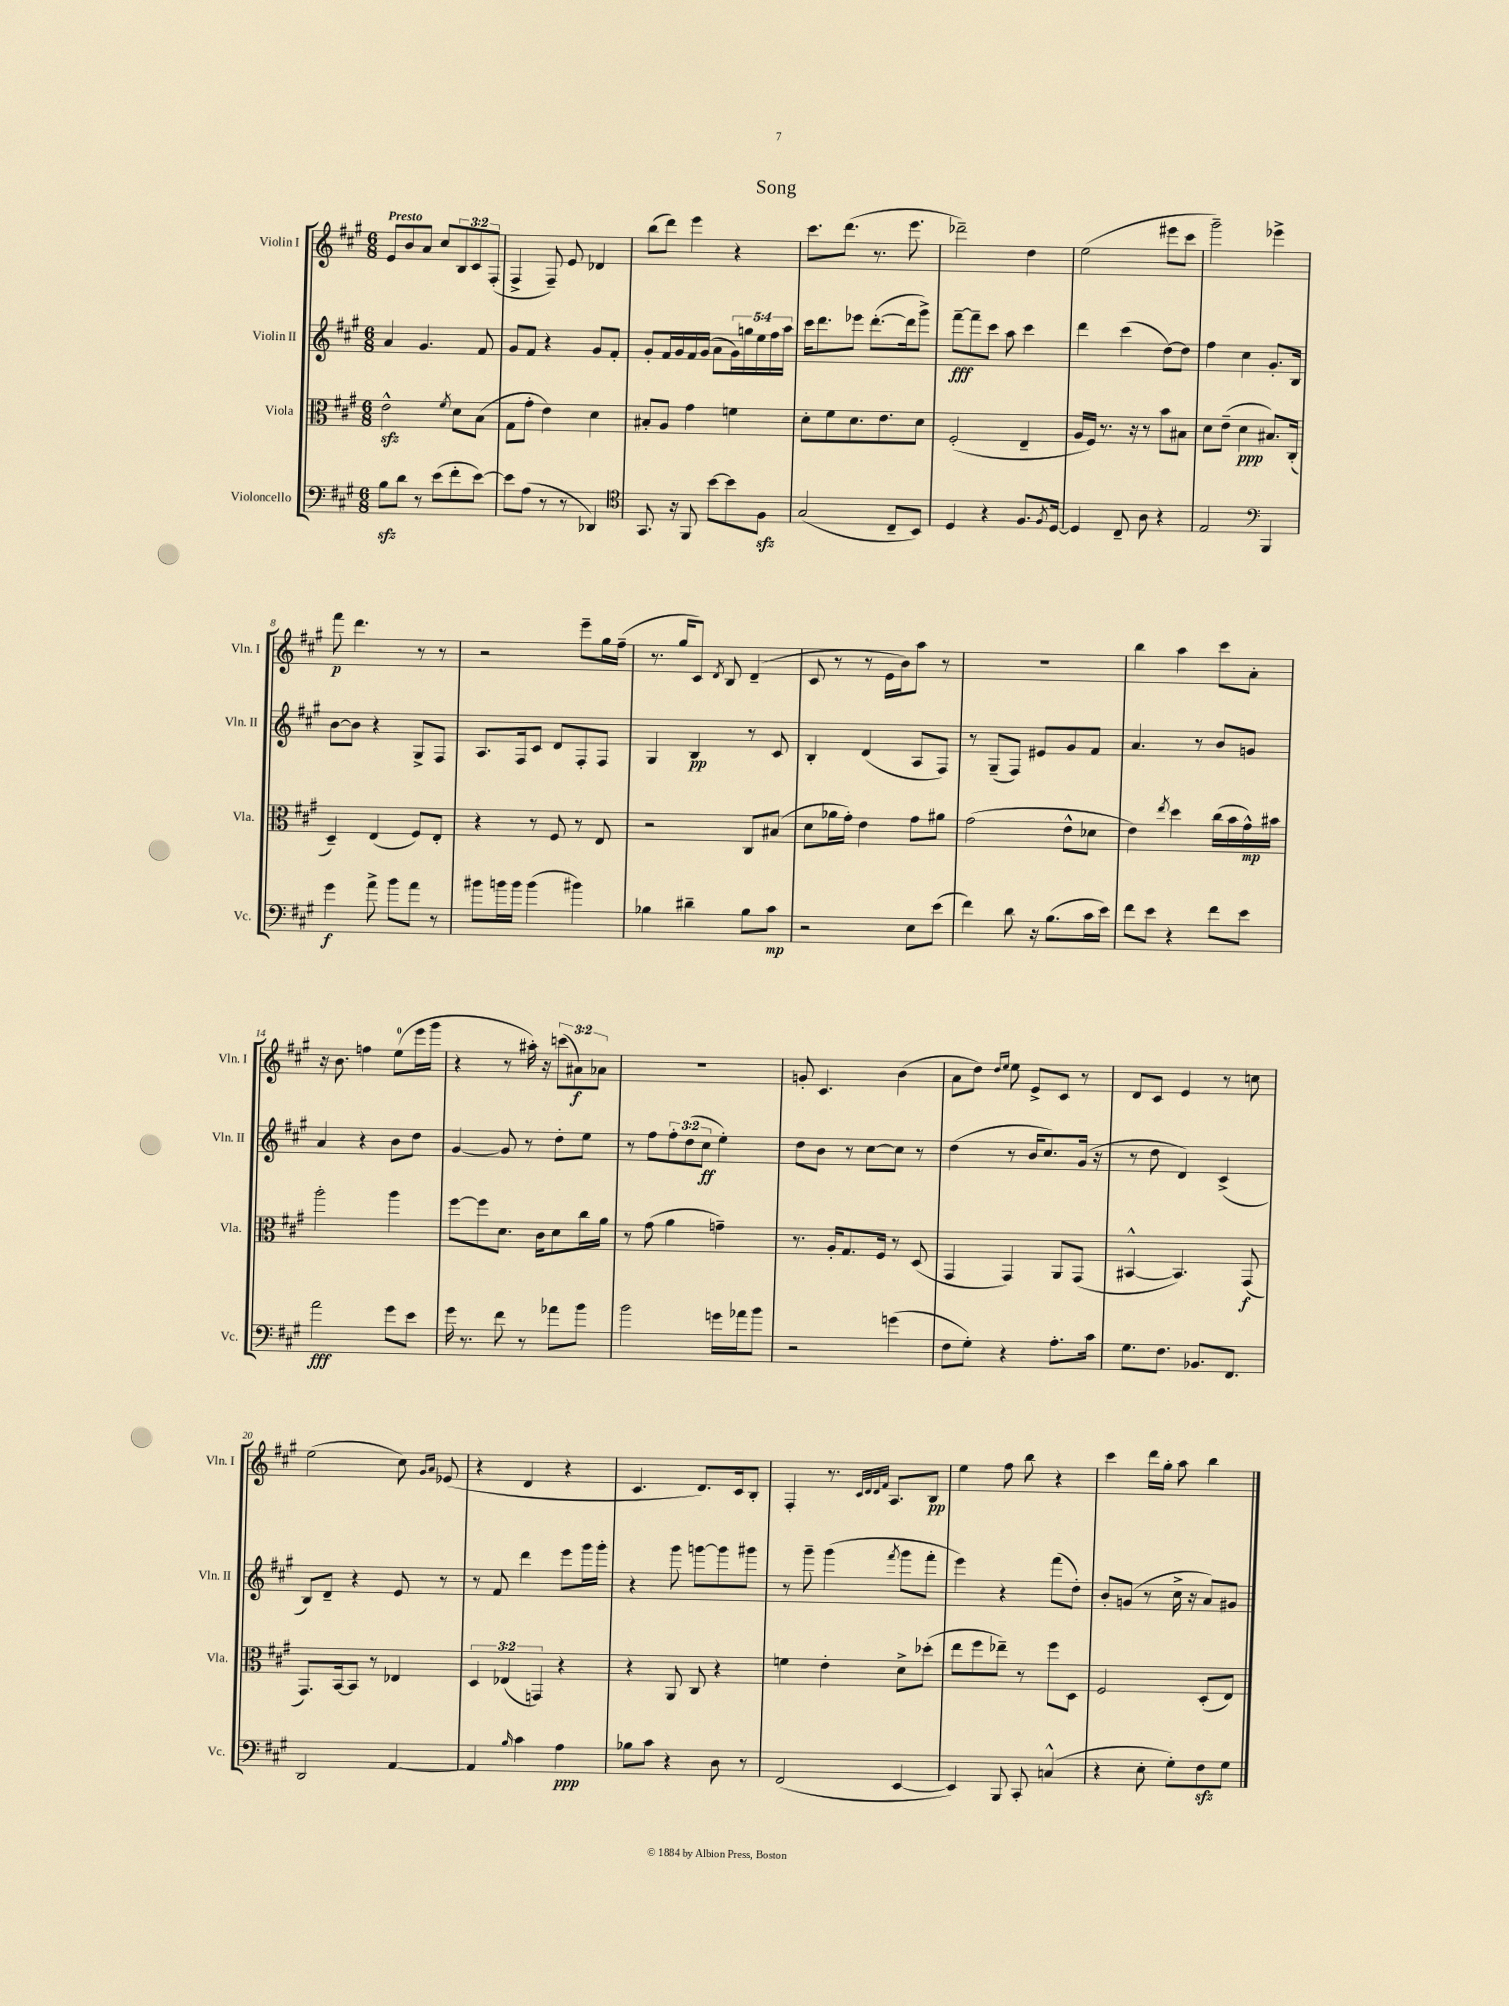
\header { title = "Song" }
<<
\new StaffGroup <<
\new Staff = "s0" \with { instrumentName = "Violin I" shortInstrumentName = "Vln. I" } {
    \clef treble \key a \major \numericTimeSignature \time 6/8 \override Staff.TupletNumber.text = #tuplet-number::calc-fraction-text \tempo "Presto"
    e'8 b'8 a'8 cis''8 \tuplet 3/2 { b8 cis'8 fis8-.( } |
    fis4-> fis8--) e'8 des'4 |
    b''8( d'''8) e'''4 r4 |
    cis'''8. d'''8.( r8. e'''8. |
    des'''2--) d''4 |
    e''2( eis'''8 cis'''8 |
    gis'''2--) ees'''4-> |
    fis'''8\p d'''4. r8 r8 |
    r2 e'''8-- gis''16 fis''16--( |
    r8. gis''16 cis'8) \acciaccatura { d'8 } b8 d'4--( |
    cis'8 r8 r8 e'16 b'16) a''8 r8 |
    R2. |
    b''4 a''4 cis'''8 a'8-. |
    r16 b'8. f''4 e''8-0( e'''16 gis'''16 |
    r4 r8 ais''16-.) r16 \tuplet 3/2 { c'''8( ais'8\f) aes'8 } |
    R2. |
    g'8-. cis'4. b'4( |
    a'8 d''8) \grace { d''16 e''16 } e''8 e'8-> cis'8 r8 |
    d'8 cis'8 e'4 r8 c''8 |
    e''2( cis''8) \grace { gis'16 a'16 } ees'8( |
    r4 d'4 r4 |
    cis'4. d'8.) cis'16 b8-. |
    fis4-. r8. \grace { cis'32 d'32 d'32 fis'32 } a8. b8\pp |
    e''4 fis''8 b''8 r4 |
    cis'''4 d'''16 gis''16-. a''8 b''4 \bar "|." |
}
\new Staff = "s1" \with { instrumentName = "Violin II" shortInstrumentName = "Vln. II" } {
    \clef treble \key a \major \numericTimeSignature \time 6/8 \override Staff.TupletNumber.text = #tuplet-number::calc-fraction-text
    a'4 gis'4. fis'8 |
    gis'8 fis'8 r4 gis'8 fis'8-. |
    gis'8-. fis'16 gis'16 fis'16 gis'16( a'8 \tuplet 5/4 { gis'16) g''16 e''16 fis''16 a''16 } |
    cis'''16 d'''8. ees'''8 d'''8.~-.( d'''16 gis'''8->) |
    fis'''8~--\fff fis'''8-- cis'''8 a''8 cis'''4 |
    d'''4 cis'''4( d''8~) d''8 |
    fis''4 cis''4 gis'8.-. b16 |
    b'8~ b'8 r4 gis8-> fis8 |
    a8. fis16 cis'8 d'8 fis8-. fis8 |
    gis4 b4\pp r8 cis'8 |
    b4-. d'4( a8 fis8) |
    r8 gis8--( fis8) eis'8 gis'8 fis'8 |
    a'4. r8 b'8 g'8 |
    a'4 r4 b'8 d''8 |
    gis'4~ gis'8 r8 d''8-. e''8 |
    r8 fis''8 \tuplet 3/2 { fis''8-. d''8( cis''8\ff } e''4-.) |
    d''8 b'8 r8 cis''8~ cis''8 r8 |
    d''4( r8 b'16 cis''8.) gis'16( r16 |
    r8 d''8 d'4) cis'4->( |
    b8) d'8-- r4 e'8 r8 |
    r8 fis'8 d'''4 e'''8 gis'''16 gis'''16-. |
    r4 gis'''8 g'''8~ g'''8 gis'''8 |
    r8 gis'''8-- gis'''4( \acciaccatura { fis'''8 } gis'''8 fis'''8-. |
    e'''4) r4 fis'''8( d''8-.) |
    b'8-. g'8( r8 cis''16-> r16 a'8) gis'8 \bar "|." |
}
\new Staff = "s2" \with { instrumentName = "Viola" shortInstrumentName = "Vla." } {
    \clef alto \key a \major \numericTimeSignature \time 6/8 \override Staff.TupletNumber.text = #tuplet-number::calc-fraction-text
    e'2-^\sfz \acciaccatura { fis'8 } d'8 b8( |
    gis8 gis'8-. e'4) d'4 |
    bis8-. a8 gis'4 f'4 |
    d'8-. fis'8 d'8. e'8. d'8 |
    fis2-.( e4-- |
    a16 fis16) r8. r16 r8 b'8 bis8 |
    d'8 e'8--( d'4\ppp bis8.) cis16-.( |
    d4--) e4( fis8) e8-. |
    r4 r8 fis8 r8 e8 |
    r2 cis8 bis8( |
    d'8 aes'16 gis'16-.) e'4 gis'8 ais'8 |
    gis'2( e'8-^ des'8 |
    e'4) \acciaccatura { e''8 } d''4 cis''16( b'16 gis'16-^\mp) bis'16 |
    a''2-. a''4 |
    fis''8~ fis''8 d'8. cis'16 d'8 cis''16 a'16 |
    r8 gis'8( a'4 g'4--) |
    r8. a16-. gis8. fis16 r8 d8( |
    gis,4 gis,4) a,8 gis,8( |
    bis,4~-^ bis,4.) gis,8\f( |
    gis,8.) b,16~ b,8 r8 ees4 |
    \tuplet 3/2 { d4 ees4( g,4) } r4 |
    r4 a,8 cis8 r4 |
    f'4 e'4-. d'8-> des''8-.( |
    e''8 fis''8 ees''8--) r8 fis''8 d8 |
    fis2 d8-.( e8) \bar "|." |
}
\new Staff = "s3" \with { instrumentName = "Violoncello" shortInstrumentName = "Vc." } {
    \clef bass \key a \major \numericTimeSignature \time 6/8
    b8\sfz d'8 r8 e'8( fis'8-. e'8~) |
    e'8 a8( r8 r8 des,4) |
    \clef tenor gis,8. r16 fis,8 b'8~ b'8 fis8\sfz |
    gis2( cis8-- b,8) |
    d4 r4 fis8. \acciaccatura { fis8 } d16~ |
    d4 cis8-- a8 r4 |
    e2 \clef bass b,,4 |
    gis'4\f a'8-> b'8 a'8 r8 |
    bis'8 b'16 b'16 b'4( bis'4) |
    bes4 dis'4-- bes8 cis'8\mp |
    r2 e8 e'8( |
    fis'4) d'8 r16 b8.( cis'16 e'16) |
    fis'8 e'8 r4 fis'8 e'8 |
    a'2\fff gis'8 e'8 |
    gis'16 r8. fis'8 r8 aes'8 b'8 |
    b'2 g'16 aes'16 b'8 |
    r2 g'4( |
    fis8 gis8-.) r4 a8.-. cis'16 |
    gis8. fis8. bes,8. fis,8. |
    d,2 a,4~ |
    a,4 \grace { b16 } cis'4 a4\ppp |
    bes8 cis'8 r4 d8 r8 |
    fis,2( e,4~ |
    e,4) b,,8 cis,8-. c4-^( |
    r4 e8-. gis8-.) fis8\sfz gis8 \bar "|." |
}
>>
>>
